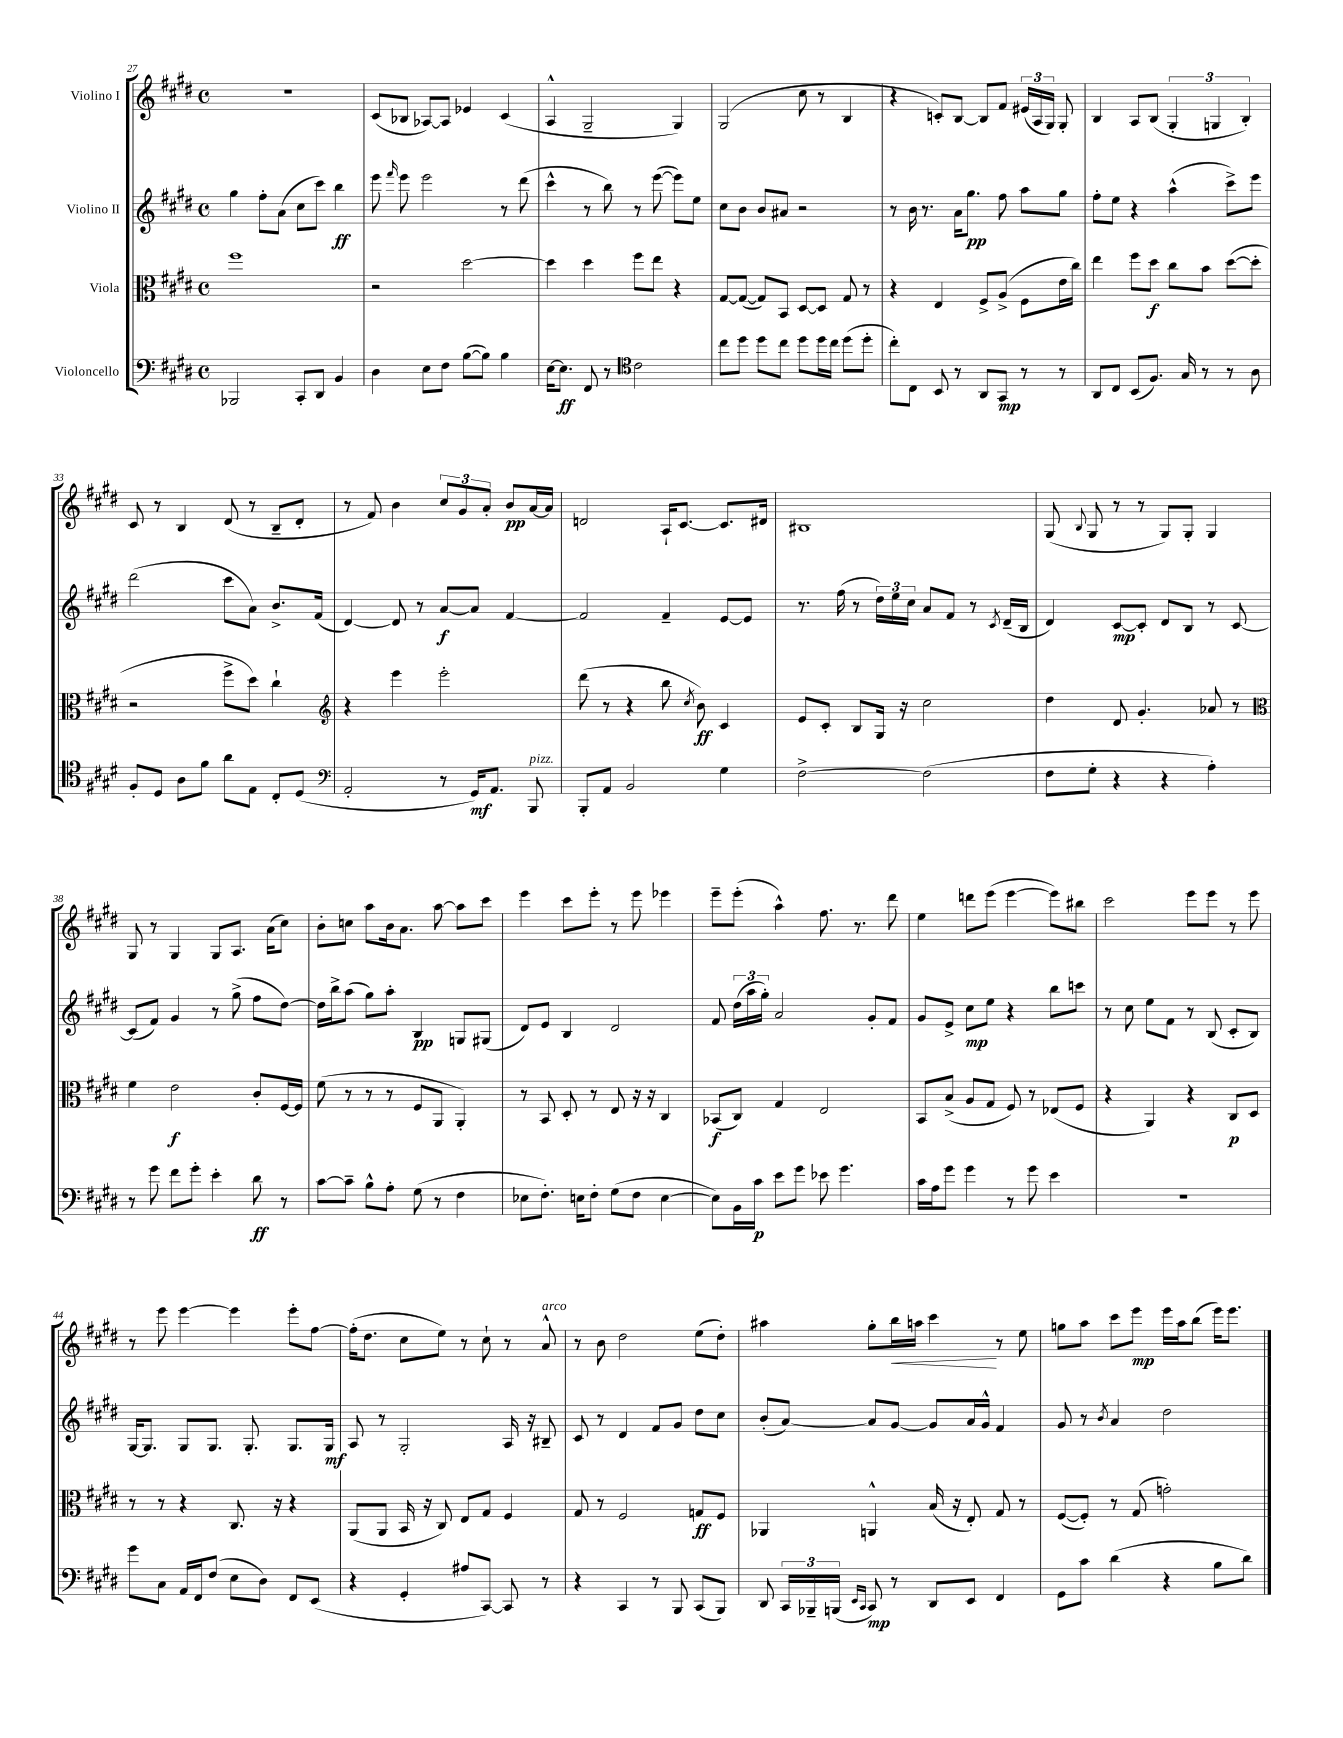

**kern	**kern	**kern	**kern
*staff4	*staff3	*staff2	*staff1
*clefF4	*clefC3	*clefG2	*clefG2
*k[f#c#g#d#]	*k[f#c#g#d#]	*k[f#c#g#d#]	*k[f#c#g#d#]
*M4/4	*M4/4	*M4/4	*M4/4
*met(c)	*met(c)	*met(c)	*met(c)
2BBB-	1ff#	4gg#	1r
.	.	8ff#'	.
.	.	(8a	.
8CC#'	.	8cc#	.
8DD#	.	8ccc#)	.
4BB	.	4bb	.
=	=	=	=
4D#	2r	8eee	(8c#
.	.	16qqfff#	.
.	.	8eee	8B-
8E	.	2eee	[8A-)
8F#	.	.	8A-]
([8B	[2dd#	.	4e-
8B])	.	.	.
4B	.	8r	(4c#
.	.	(8ddd#	.
=	=	=	=
[16E	4dd#]	4ccc#^^	4A^^
8.E]	.	.	.
8FF#	4dd#	8r	2G#~
8r	.	8bb)	.
*clefC4	*	*	*
2c#	8ff#	8r	.
.	8ee	([8eee	.
.	4r	8eee])	4G#)
.	.	8ee	.
=	=	=	=
8cc#	[8G#	8cc#	(2G#
8dd#	(8G#_	8b	.
8dd#	8G#])	8b	.
8cc#	8BB	8a#	.
8dd#	[8D#	2r	8cc#
16dd#	8D#]	.	8r
16cc#	.	.	.
(8dd#	8G#	.	4B
8dd#'	8r	.	.
=	=	=	=
8cc#')	4r	8r	4r
8C#	.	16b	.
.	.	8.r	.
8BB	4E	.	8c')
8r	.	16a	[8B
.	.	8.gg#	.
8AA	8F#^	.	8B]
8GG#	(8A^	8ff#	8f#
8r	8F#	8aa	(24e#
.	.	.	24A
.	.	.	24G#)
8r	16e	8gg#	8G#'
.	16cc#)	.	.
=	=	=	=
8AA	4ee	8ff#'	4B
8C#	.	8ee	.
(8BB	8ff#	4r	8A
8.F#)	8dd#	.	(8B
.	8cc#	(4aa^^	6G#'
16G#	.	.	.
8r	8b	.	.
.	.	.	6G
8r	([8dd#	8ccc#^)	.
.	.	.	6B')
8A	8dd#']	8eee	.
=	=	=	=
8F#'	2r	(2ddd#	8c#
8D#	.	.	8r
8A	.	.	4B
8f#	.	.	.
8a	8ff#^	8ccc#	(8d#
8E	8dd#)	8a)	8r
8C#'	4cc#`	8.b^	8B~
(8D#	.	.	8d#'
.	.	(16f#	.
=	=	=	=
*clefF4	*clefG2	*	*
2AA'	4r	[4d#)	8r
.	.	.	8f#)
.	4eee	8d#]	4b
.	.	8r	.
8r	2eee'	[8a	12cc#
.	.	.	12g#
16GG#)	.	8a]	.
.	.	.	12a'
8.AA	.	.	.
.	.	[4f#	8b
8BBB	.	.	[16a
.	.	.	16a]
=	=	=	=
8BBB'	(8ddd#	2f#]	2d
8AA	8r	.	.
2BB	4r	.	.
.	8bb	4f#~	16A`
.	.	.	[8.c#
.	8qcc#	.	.
.	8b)	.	.
4G#	4c#	[8e	8.c#]
.	.	8e]	.
.	.	.	16d#
=	=	=	=
[2F#^	8e	8.r	1B#
.	8c#'	.	.
.	.	(16ff#	.
.	8B	8r	.
.	16G#	24dd#)	.
.	.	24ee	.
.	16r	.	.
.	.	24cc#	.
(2F#]	2cc#	8a	.
.	.	8f#	.
.	.	8r	.
.	.	8qc#	.
.	.	(16d#~	.
.	.	16B	.
=	=	=	=
8F#	4dd#	4d#)	(8G#
.	.	.	8qqB
8G#'	.	.	8G#
4r	8d#	[8c#	8r
.	4.g#'	8c#']	8r
4r	.	8d#	8G#)
.	.	8B	8G#'
4A')	8a-	8r	4G#
.	8r	[8c#	.
=	=	=	=
*	*clefC3	*	*
8r	4f#	(8c#]	8G#
8g#	.	8f#)	8r
8f#	2e	4g#	4G#
8g#'	.	.	.
4e'	.	8r	8G#
.	.	(8gg#^	8.A
8d#	8c#'	8ff#	.
.	.	.	(16a
8r	[16F#	[8dd#)	8cc#)
.	16F#]	.	.
=	=	=	=
[8c#	(8f#	16dd#]	8b'
.	.	16bb^	.
8c#~]	8r	(8aa	8cc
8B^^	8r	8gg#)	8aa
8A'	8r	8aa'	16b
.	.	.	8.a
(8G#	8F#	4B	.
8r	8AA	.	[8aa
4F#	4AA')	8G	8aa]
.	.	(8G#	8ccc#
=	=	=	=
8E-	8r	8d#)	4eee
8.F#')	8BB	8e	.
.	8D#'	4B	8ccc#
16E	.	.	.
8F#'	8r	.	8eee'
(8G#	8E	2d#	8r
8F#	16r	.	8eee
.	16r	.	.
[4E	4C#	.	4eee-
=	=	=	=
8E])	(8BB-	8f#	8eee~
16BB	8C#)	(24dd#	(8eee'
.	.	24aa	.
16c#	.	.	.
.	.	24gg#')	.
8e	4G#	2a	4aa^^)
8g#	.	.	.
8e-	2E	.	8.ff#
4.g#	.	.	.
.	.	.	8.r
.	.	8g#'	.
.	.	8f#	8ddd#
=	=	=	=
16c#	8BB	8g#	4ee
16A	.	.	.
8g#	(8B^	8e^	.
4g#	8A	8cc#	8ddd
.	8G#	8ee	(8eee
8r	8F#)	4r	[4eee
8g#	8r	.	.
4e	(8E-	8bb	8eee])
.	8F#	8ccc	8bb#
=	=	=	=
1r	4r	8r	2ccc#
.	.	8cc#	.
.	4AA)	8ee	.
.	.	8f#	.
.	4r	8r	8eee
.	.	(8B	8eee
.	8C#	8c#'	8r
.	8D#	8B)	8eee
=	=	=	=
8g#	8r	[16G#	8r
.	.	8.G#]	.
8C#	8r	.	8eee
16AA	4r	8G#	[4eee
16FF#	.	.	.
(8F#	.	8.G#	.
8E	8.C#	.	4eee]
.	.	8.G#'	.
8D#)	.	.	.
.	16r	.	.
8FF#	4r	8.G#	8eee'
(8EE	.	.	[8ff#
.	.	16G#	.
=	=	=	=
4r	(8AA	8A	(16ff#']
.	.	.	8.dd#
.	8AA	8r	.
4GG#'	16BB	2G#'	8cc#
.	16r	.	.
.	8C#)	.	8ee)
8A#	8E	.	8r
[8CC#)	8G#	.	8cc#`
8CC#]	4F#	16A	8r
.	.	16r	.
8r	.	8B#~	8a^^
=	=	=	=
4r	8G#	8c#	8r
.	8r	8r	8b
4CC#	2F#	4d#	2dd#
8r	.	8f#	.
8BBB	.	8g#	.
(8CC#	8G	8dd#	(8ee
8BBB)	8F#	8cc#	8dd#')
=	=	=	=
8DD#	4AA-	(8b'	4aa#
24CC#	.	[8a)	.
24BBB-~	.	.	.
(24BBB	.	.	.
16qqEE	.	.	.
16qqCC#	.	.	.
8CC#)	4AA^^	8a]	8gg#'
8r	.	[8g#	16bb
.	.	.	16aa
8DD#	(16B	8g#]	4ccc#
.	16r	.	.
8EE	8E')	16a	.
.	.	16g#^^	.
4FF#	8G#	4f#	8r
.	8r	.	8ee
=	=	=	=
8GG#	([8F#	8g#	8gg
8c#	8F#'])	8r	8aa
.	.	8qb	.
(4d#	8r	4a	8ccc#
.	(8G#	.	8eee
4r	2g')	2dd#	16eee
.	.	.	16aa
.	.	.	(8bb
8B	.	.	16eee)
.	.	.	8.eee
8d#)	.	.	.
==	==	==	==
*-	*-	*-	*-
